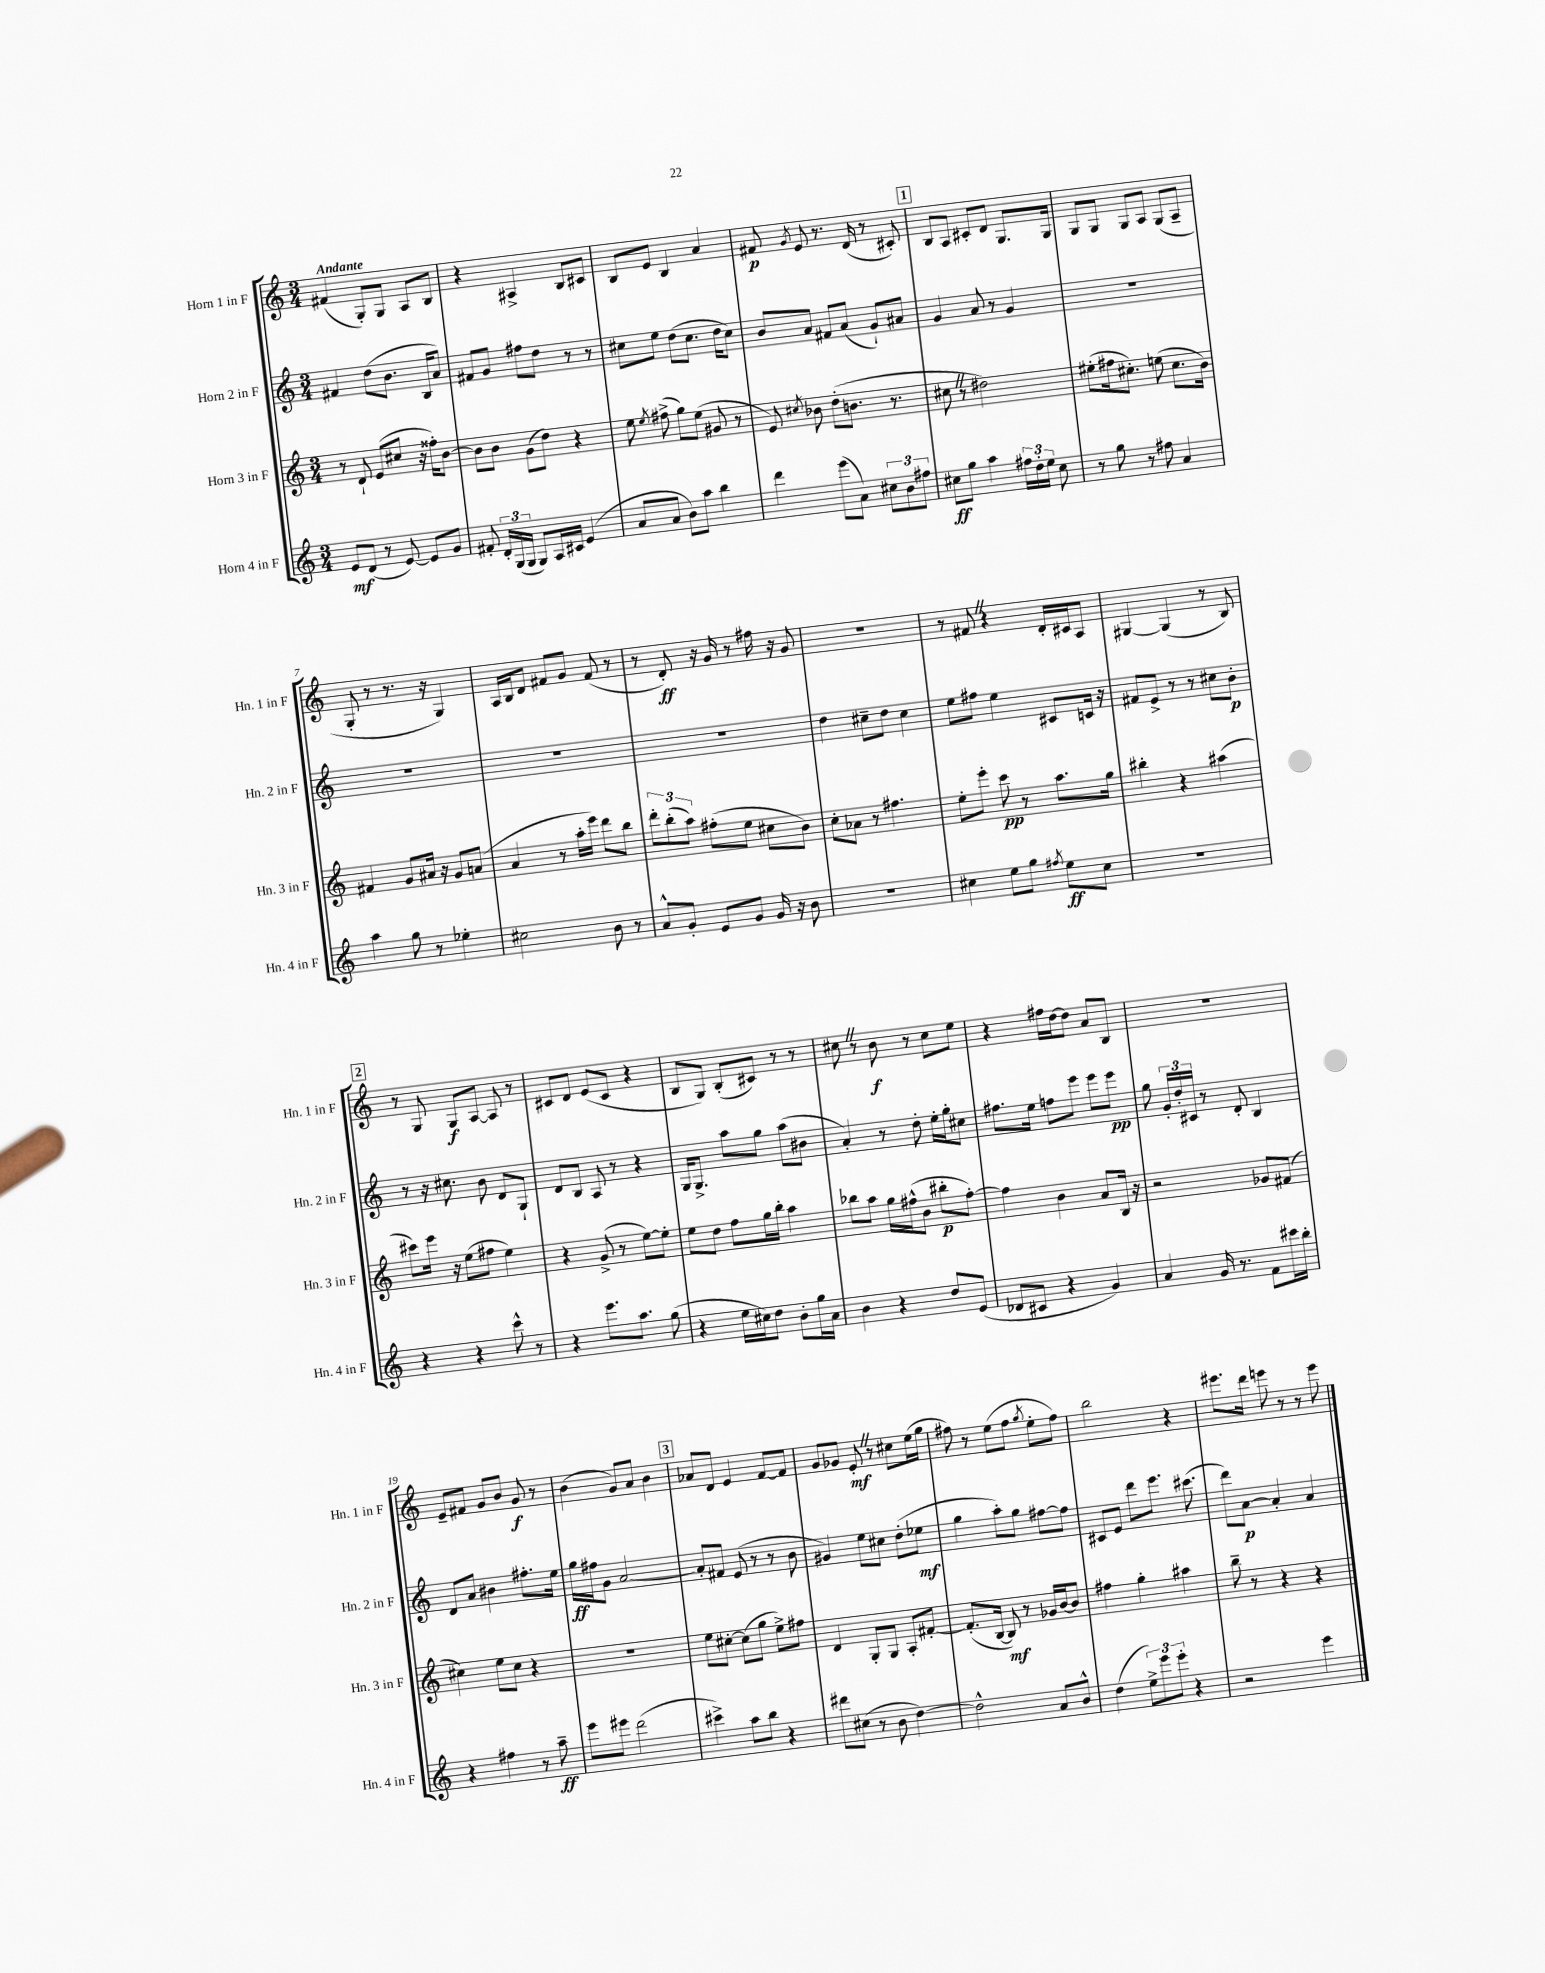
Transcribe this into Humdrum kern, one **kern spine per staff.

**kern	**kern	**kern	**kern
*staff4	*staff3	*staff2	*staff1
*clefG2	*clefG2	*clefG2	*clefG2
*k[]	*k[]	*k[]	*k[]
*M3/4	*M3/4	*M3/4	*M3/4
8e/L	8r	4f#/	(4f#/
(8d/J	8d`/	.	.
8r	(8e/L	(8dd\L	8G'/L)
[8e/)	8cc#/J	8.b\J	8G/J
8e/]L	16r	.	8A/L
.	16ff##'\LK)	16B/LK	.
8g/J	[8b\J	8a/J)	8B/J
=	=	=	=
8f#'/	8b\]L	8f#/L	4r
24d'/LL	8b\J	8g/J	.
(24G/	.	.	.
24G/JJ	.	.	.
8G/L)	(8g\L	8ff#\L	4A#^/
16A/L	8dd\J)	8dd\J	.
16c#/JJ	.	.	.
(4e/	4r	8r	8B/L
.	.	8r	8c#/J
=	=	=	=
8a/L	8ee\	8cc#\L	8B/L
.	8qee/	.	.
8a/J	(8ff#^\	8ee\J	8e/J
8b\L)	8gg\L)	(8dd\L	4B/
8aa\J	(8ee\J	8.cc#\J	.
4bb\	8g#/	.	4a/
.	.	16dd\LK	.
.	8r	8cc#\J)	.
=	=	=	=
4ddd\	8e/)	8b/L	8f#/
.	8qcc#/	.	8qg/
.	8b-\	8a/J	8e/
(8eee\L	(8dd'\L	8f#/L	8.r
8a\J)	8.b\J	(8a/J	.
.	.	.	(16d/
12cc#\L	.	8g`/L)	8r
.	8.r	.	.
12b\	.	.	.
.	.	8a#/J	8c#'/)
12ff#\J	.	.	.
=	=	=	=
8cc#\L	8cc#\	4g/	8B/L
8gg\J	8r	.	8A/J
4aa\	2dd#\)	8a/	8c#'/L
.	.	8r	8d/J
24ff#\LL	.	4g/	8.G/L
24dd'\	.	.	.
24ee\JJ	.	.	.
8cc#\	.	.	.
.	.	.	16G/Jk
=	=	=	=
8r	(8ee#'\L	2.r	8G/L
8gg\	16ff#\k	.	8G/J
.	8.cc#'\J)	.	.
8r	.	.	8G/L
8ff#\	(8ee\	.	8A/J
4a/	8.cc#\L	.	(8G/L
.	.	.	8A~/J
.	16b\Jk)	.	.
=	=	=	=
4aa\	4f#/	2.r	8G'/
.	.	.	8r
8gg\	8g/L	.	8.r
8r	16a#/Jk	.	.
.	16r	.	16r
4ee-'\	8g/L	.	4G/)
.	(8a/J	.	.
=	=	=	=
2cc#\	4a/	2.r	16A/LL
.	.	.	16B/J
.	.	.	8d/J
.	8r	.	8f#/L
.	16aa'\LL	.	8g/J
.	16eee\JJ)	.	.
8b\	8ddd\L	.	(8f#/
8r	8bb\J	.	8r
=	=	=	=
8a^^/L	12ddd'\L	2.r	8r
.	(12bb'\	.	.
8g'/J	.	.	8d'/)
.	12aa\J)	.	.
8e/L	(8ff#'\L	.	16r
.	.	.	16g/
8g/J	8ee\J	.	8r
16g/	8cc#\L	.	16ff#\
16r	.	.	16r
8b\	8b\J)	.	8g/
=	=	=	=
2.r	8cc'\L	4dd\	2.r
.	8a-\J	.	.
.	8r	8cc#~\L	.
.	4.ff#\	8dd\J	.
.	.	4cc#\	.
=	=	=	=
4cc#\	8ee'\L	8ee\L	8r
.	8eee'\J	8ff#\J	8f#/
8ee\L	8ccc\	4ee\	4r
8gg\J	8r	.	.
8qff#/	.	.	.
8ee\L	8.aa\L	8c#/L	16d'/LL
.	.	.	16c#/J
8cc#\J	.	16c/Jk	8A/J
.	16gg\Jk	16r	.
=	=	=	=
2.r	4bb#'\	8f#/L	[4G#/
.	.	8e^/J	.
.	4r	8r	(4G#/]
.	.	8r	.
.	(4aa#\	8cc#\L	8r
.	.	8b'\J	8B/)
=	=	=	=
4r	8ccc#\L)	8r	8r
.	16eee\Jk	16r	8G/
.	16r	8.cc#\	.
4r	(8ee\L	.	8G/L
.	8ff#\J	8b\	[8A/J
8ccc^^\	4ee\)	8d/L	8A/]
8r	.	8G`/J	8r
=	=	=	=
4r	4r	8d/L	8c#/L
.	.	8B/J	8d/J
8.eee\L	(8g^/	8A/	(8e/L
.	8r	8r	8c#/J
8.aa\J	.	.	.
.	[8ee\L)	4r	4r
(8gg\	8ee'\]J	.	.
=	=	=	=
4r	8ee\L	16G/LK	8B/L
.	.	8.G^/J	.
.	8dd\J	.	8G/J)
16ee\LL	8ff\L	8aa\L	(8B'/L
16cc#\J)	.	.	.
8dd\J	16gg\L	8gg\J	8c#/J)
.	16bb'\JJ	.	.
8b'\L	4aa\	(8aa\L	8r
16gg\L	.	8b#\J	8r
16a\JJ	.	.	.
=	=	=	=
4b\	8bb-\L	4a'/)	8cc#\
.	8aa\J	.	8r
4r	16gg\LL	8r	8b\
.	(16ff#^^\J	.	.
.	8b\J	8dd'\	8r
8dd/L	8bb#'\L	16ee'\LL	8cc#\L
.	.	16gg'\J	.
(8e/J	[8ff#'\J)	8cc#\J	8ee\J
=	=	=	=
8d-/L	4ff#\]	8.ff#\L	4r
8c#/J	.	.	.
.	.	16ee\Jk	.
4r	4b\	8ff\L	16ff#\LL
.	.	.	[16dd\J
.	.	8eee\J	8dd\]J
4g/)	8a/L	8eee\L	8a/L
.	16B/Jk	8eee\J	8B/J
.	16r	.	.
=	=	=	=
4a/	2r	8gg\	2.r
.	.	24g'/LL	.
.	.	24dd'/	.
.	.	24c#/JJ	.
16g/	.	8r	.
8.r	.	.	.
.	.	8d'/	.
8f\L	8g-/L	4B/	.
16ccc#\L	(8f#/J	.	.
16bb'\JJ	.	.	.
=	=	=	=
4r	4cc#\)	8d/L	8e~/L
.	.	8a/J	8f#/J
4ff#\	8ee\L	4b#\	8g/L
.	8cc#\J	.	8b/J
8r	4r	8.ff#'\L	8g/
8aa~\	.	.	8r
.	.	16ee\Jk	.
=	=	=	=
8eee\L	2.r	16gg\LL	(4b\
.	.	16ff#\J	.
8eee#\J	.	8g\J	.
(2ddd\	.	[2a/	8g/L)
.	.	.	8a/J
.	.	.	4b\
=	=	=	=
4ccc#^\)	8ee\L	8a'/]L	8a-/L
.	[8cc#'\J	8f#/J	8d/J
8aa\L	(8cc#\]L	(8e/	4e/
8bb\J	8gg\J	8r	.
4r	8ee^\L)	8r	[8f/L
.	8ff#\J	8b\	8f/]J
=	=	=	=
8ddd#\L	4d/	4g#/)	8g/L
(8cc#\J	.	.	8g-/J
8r	8G'/L	8ee\L	8e'/
8b\	8G/J	8cc#\J	8r
[4dd\)	8A'/L	(8dd'\L	8cc#\L
.	[8f#'/J	8ee-\J	(16ee\L
.	.	.	16gg\JJ
=	=	=	=
2dd^^\]	(8.f#'/]L	4gg\	8ff#\)
.	.	.	8r
.	[16B/Jk	.	.
.	8B/])	8aa'\L)	(8ee\L
.	8r	8gg\J	8ff#\J
.	.	.	8qgg/
8a/L	16g-/LL	[8ff#\L	8ee'\L
.	[16b/J	.	.
8b^^/J	8b/]J	8ff#\]J	8ff#\J)
=	=	=	=
(4dd\	4ff#\	8c#/L	2bb\
.	.	8e/J	.
12ee^\L)	4gg'\	8ddd\L	.
12eee\	.	.	.
.	.	8.eee\J	.
12eee'\J	.	.	.
4r	4aa#\	.	4r
.	.	(8.ccc#\	.
=	=	=	=
2r	8bb~\	8ddd\L)	8.eee#\L
.	8r	[8a\J	.
.	.	.	16ddd\Jk
.	4r	4a'/]	8eee\
.	.	.	8r
4eee\	4r	4a/	8r
.	.	.	8eee\
==	==	==	==
*-	*-	*-	*-
